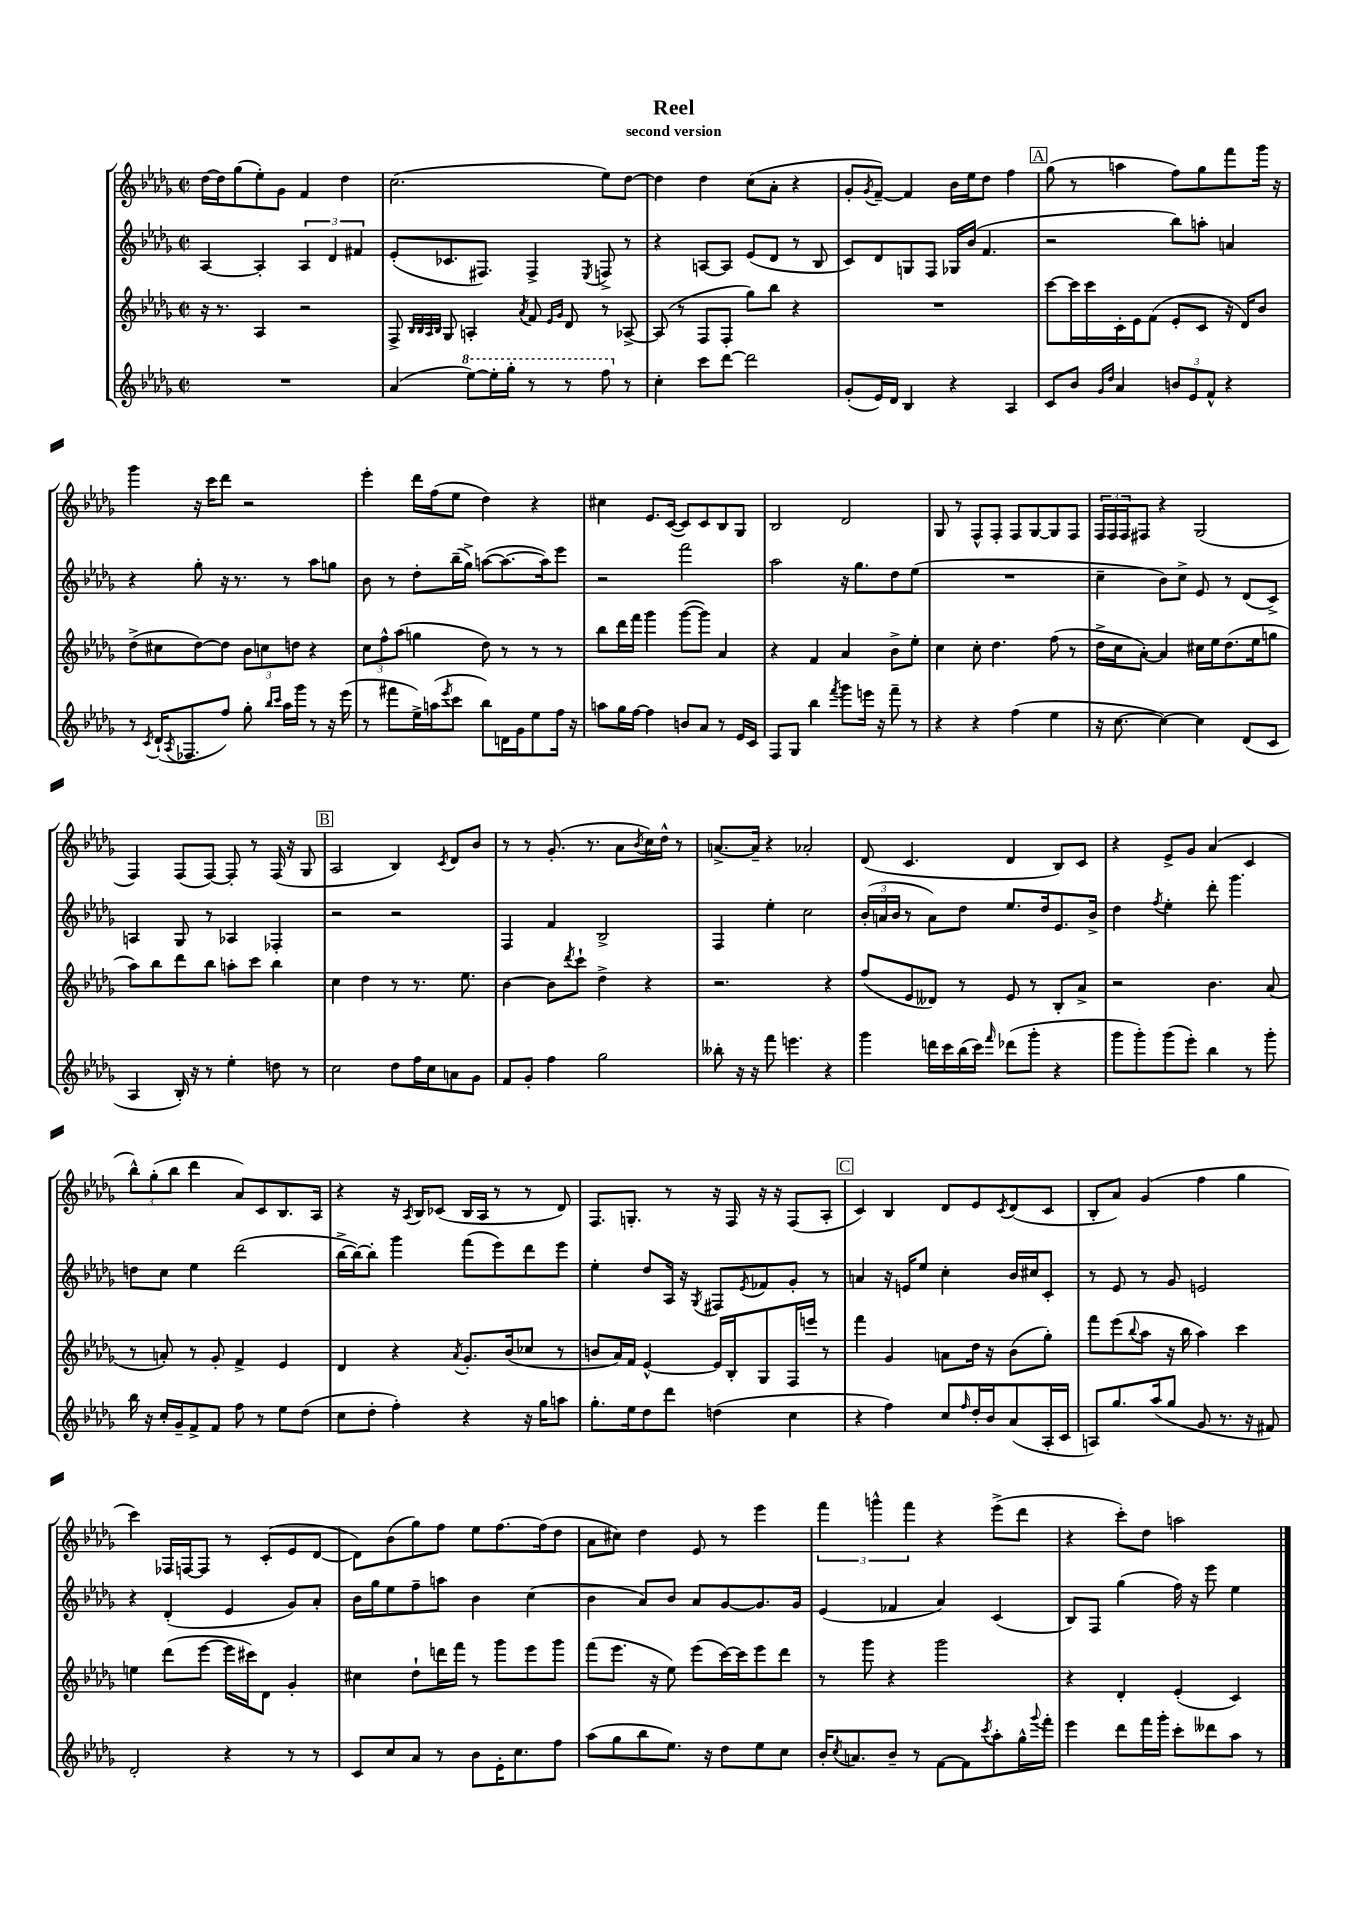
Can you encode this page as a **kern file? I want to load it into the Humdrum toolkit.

**kern	**kern	**kern	**kern
*part4	*part3	*part2	*part1
*staff4	*staff3	*staff2	*staff1
*clefG2	*clefG2	*clefG2	*clefG2
*k[b-e-a-d-g-]	*k[b-e-a-d-g-]	*k[b-e-a-d-g-]	*k[b-e-a-d-g-]
*M2/2	*M2/2	*M2/2	*M2/2
*met(c|)	*met(c|)	*met(c|)	*met(c|)
=1	=1	=1	=1
1r	16r	[4A-/	[16dd-\LL
.	8.r	.	16dd-\J]
.	.	.	(8gg-\
.	4A-/	4A-'/]	8ee-'\)
.	.	.	8g-\J
.	2r	6A-/	4f/
.	.	6d-/	.
.	.	.	4dd-\
.	.	6f#X/	.
=2	=2	=2	=2
(4a-/	8F^/	(8e-'/L	(2.cc\
.	32qqB-/LLL	.	.
.	32qqB-/	.	.
.	32qqA-/	.	.
.	32qqB-/JJJ	.	.
.	8G-/	8.c-X/	.
*8va	*	*	*
[8eee-\L)	4An'/	.	.
.	.	8.F#X/J)	.
16eee-'\L]	.	.	.
16ggg-'\JJ	.	.	.
.	8qa-/	.	.
8r	8f/	4F#^/	.
.	16qqe-/LL	.	.
.	16qqg-/JJ	.	.
8r	8d-/	.	.
.	.	8qE-/	.
8fff\	8r	8Fn^/	8ee-\L)
*X8va	*	*	*
8r	[8A-X^/	8r	[8dd-\J
=3	=3	=3	=3
4cc'\	(8A-/]	4r	4dd-\]
.	8r	.	.
8ccc\L	8F/L	[8An/L	4dd-\
[8ddd-\J	8F'/J	8A/J]	.
2ddd-\]	8gg-\L)	(8e-/L	(8cc\L
.	8bb-\J	8d-/J	8a-'\J
.	4r	8r	4r
.	.	8B-/	.
=4	=4	=4	=4
(8g-'/L	1r	8c/L)	8g-'/L
.	.	.	8qg-/
16e-/L)	.	8d-/	[8f~/J)
16d-/JJ	.	.	.
4B-/	.	8Gn/	4f/]
.	.	8F/J	.
4r	.	16G-X/LL	16b-\LL
.	.	(16b-/JJ	16ee-\J
.	.	4.f/	8dd-\J
4A-/	.	.	4ff\
!!LO:REH:place=s1:t=A
=5	=5	=5	=5
8c/L	[8ccc\L	2r	(8gg-\
8b-/J	16ccc\L]	.	8r
.	16ccc\	.	.
16qqg-/LL	.	.	.
16qqdd-/JJ	.	.	.
4a-/	16c'\	.	4aan\
.	16e-\J	.	.
.	(8f\J	.	.
12bn/L	8e-'/L	8bb-\L)	8ff\L)
12e-/	.	.	.
.	8c/J	8aan'\J	8gg-\
12f^^/J	.	.	.
4r	16r	4an/	8fff\
.	16d-/KL)	.	.
.	8b-/J	.	16ggg-\Jk
.	.	.	16r
!!LO:LB:g=z
=6	=6	=6	=6
8r	(8dd-^\L	4r	4ggg-\
8qc/	.	.	.
(16d-`/KL	8cc#X\	.	.
8qA-/	.	.	.
8.F-X/	.	.	.
.	[8dd-\)	8gg-'\	16r
.	.	.	16ccc\KL
8ff/J)	8dd-\J]	16r	8ddd-\J
.	.	8.r	.
8gg-'\	12b-\L	.	2r
.	12ccn\	.	.
16qqbb-/LL	.	.	.
16qqccc/JJ	.	.	.
16aa-\LL	.	8r	.
.	12ddn\J	.	.
16ggg-\JJ	.	.	.
8r	4r	8aa-\L	.
16r	.	8ggn\J	.
(16eee-\	.	.	.
=7	=7	=7	=7
8r	12cc\L	8b-\	4eee-'\
.	12ff^^\	.	.
8fff#X\L	.	8r	.
.	(12aa-\J	.	.
16ee-^\L)	4ggn\	8dd-'\L	16ddd-\LL
(16aan\J	.	.	(16ff\J
8qeee-/	.	.	.
8ccc\J	.	(16bb-~\L	8ee-\J
.	.	16gg-^\JJ)	.
8bb-\L)	8dd-\)	([8aan\L	4dd-\)
16dn\L	8r	8.aa\_	.
16g-\J	.	.	.
8ee-\	8r	.	4r
.	.	16aa\k])	.
16ff\Jk	8r	8eee-\J	.
16r	.	.	.
=8	=8	=8	=8
8aan\L	8bb-\L	2r	4cc#X\
16gg-\L	16ddd-\L	.	.
[16ff\JJ	16fff\JJ	.	.
4ff\]	4ggg-\	.	8.e-/L
.	.	.	([16c/Jk
8bn/L	([8ggg-\L	2fff\	8c/L])
8a-/J	8ggg-\J])	.	8c/
8r	4a-/	.	8B-/
16e-/LL	.	.	8G-/J
16c/JJ	.	.	.
=9	=9	=9	=9
8F/L	4r	2aa-\	2B-/
8G-/J	.	.	.
4bb-\	4f/	.	.
8qfff/	.	.	.
8ggg-\L	4a-/	16r	2d-/
.	.	8.gg-\L	.
16eeen\Jk	.	.	.
16r	.	.	.
8fff~\	8b-^\L	8dd-\	.
8r	8ee-'\J	(8ee-\J	.
=10	=10	=10	=10
4r	4cc\	1r	8G-/
.	.	.	8r
4r	8cc'\	.	8F^^/L
.	4.dd-\	.	8F'/J
(4ff\	.	.	8F/L
.	.	.	[8G-/
4ee-\	(8ff\	.	8G-/]
.	8r	.	8F/J
=11	=11	=11	=11
16r	16dd-^\LL	4cc~\	24F/LL
.	.	.	24F/
[8.cc\	16cc\J	.	.
.	.	.	24F/J
.	[8a-'\J)	.	8F#X/J
4cc\_)	4a-/]	8b-\L)	4r
.	.	8cc^\J	.
4cc\]	16cc#X\LL	8e-/	(2G-/
.	16ee-\J	.	.
.	(8.dd-\	8r	.
(8d-/L	.	(8d-/L	.
.	16ee-\k	.	.
8c/J	8ggn\J	8c^/J)	.
!!LO:LB:g=z
=12	=12	=12	=12
4A-/	8aa-\L)	4An/	4F/)
.	8bb-\	.	.
16B-'/)	8ddd-\	8G-/	(8F/L
16r	.	.	.
8r	8bb-\J	8r	[8F/J)
4ee-'\	8aan'\L	4A-X/	8F'/]
.	8ccc\J	.	8r
8ddn\	4bb-\	4F-X'/	(16F/
.	.	.	16r
8r	.	.	8G-/
!!LO:REH:place=s1:t=B
=13	=13	=13	=13
2cc\	4cc\	2r	2A-/
.	4dd-\	.	.
8dd-\L	8r	2r	4B-/)
16ff\L	8.r	.	.
16cc\J	.	.	.
.	.	.	8qc/
8an\	.	.	8d-/L
.	8.ee-\	.	.
8g-\J	.	.	8b-/J
=14	=14	=14	=14
8f/L	[4b-\	4F/	8r
8g-'/J	.	.	8r
4ff\	8b-\L]	4f/	(8.g-'/
.	8qddd-/	.	.
.	8ccc`\J	.	.
.	.	.	8.r
2gg-\	4dd-^\	2B-^/	.
.	.	.	8a-\L
.	.	.	8qb-/
.	4r	.	16cc\L)
.	.	.	16dd-^^\JJ
.	.	.	8r
=15	=15	=15	=15
8bb--X'\	2.r	4F/	[8.an^/L
16r	.	.	.
16r	.	.	16a~/Jk]
8fff\	.	4ee-'\	4r
4.eeen\	.	.	.
.	.	2cc\	2a-X'/
4r	4r	.	.
=16	=16	=16	=16
4ggg-\	(8ff/L	(24b-'/LL	(8d-/
.	.	24an/	.
.	.	24b-/JJ	.
.	8e-/	8r	4.c/
16dddn\LL	8d--X/J)	8a\L)	.
16ccc\	.	.	.
(16bb-\	8r	8dd-\J	.
16ccc\JJ)	.	.	.
16qqfff/	.	.	.
(8ddd-X\L	8e-/	8.ee-/L	4d-/
8ggg-'\J	8r	.	.
.	.	16dd-/k	.
4r	8B-'/L	8.e-/	8B-/L)
.	8a-^/J	.	8c/J
.	.	16b-^/Jk	.
=17	=17	=17	=17
8ggg-\L	2r	4dd-\	4r
8ggg-'\)	.	.	.
.	.	8qff/	.
(8ggg-\	.	4ee-'\	8e-^/L
8eee-'\J)	.	.	8g-/J
4bb-\	4.b-\	8ddd-'\	(4a-/
.	.	4.ggg-\	.
8r	.	.	4c/
8ggg-'\	(8a-/	.	.
!!LO:LB:g=z
=18	=18	=18	=18
16bb-\	8r	8ddn\L	12bb-^^\L)
16r	.	.	.
.	.	.	(12gg-'\
16cc'/LL	8an'/)	8cc\J	.
.	.	.	12bb-\J
16g-~/J	.	.	.
8f^/	8r	4ee-\	4ddd-\
8f/J	8g-'/	.	.
8ff\	4f^/	(2ddd-\	8a-/L)
8r	.	.	8c/
8ee-\L	4e-/	.	8.B-/
(8dd-\J	.	.	.
.	.	.	16A-/Jk
=19	=19	=19	=19
8cc\L	4d-/	[16bb-^\LL	4r
.	.	16bb-\J_)	.
8dd-'\J	.	8bb-'\J]	.
4ff'\)	4r	4ggg-\	16r
.	.	.	8qA-/
.	.	.	16B-/KL
.	.	.	(8c-X/J
.	8qa-/	.	.
4r	8.g-'/L	(8fff\L	16B-/LL
.	.	.	16A-/JJ
.	.	8eee-\)	8r
.	(16b-/k	.	.
16r	8cc-X/J	8ddd-\	8r
16gg-\KL	.	.	.
8aan\J	8r	8eee-\J	8d-/)
=20	=20	=20	=20
8.gg-'\L	8bn/L	4ee-'\	8.F/L
.	16a-/L)	.	.
16ee-\k	16f/JJ	.	8.Gn'/J
8dd-\	[4e-^^/	8dd-/L	.
8ddd-\J	.	16A-/Jk	8r
.	.	16r	.
.	.	8qG-/	.
(4ddn\	16e-/LL]	8F#X/L	16r
.	16B-'/J	.	16F/
.	.	8qe-/	.
.	8G-/	8f-X/	16r
.	.	.	16r
4cc\	16F/L	8g-'/J	(8F/L
.	16eeen/JJ	.	.
.	8r	8r	8A-'/J
!!LO:REH:place=s1:t=C
=21	=21	=21	=21
4r	4fff\	4an/	4c/)
4ff\)	4g-/	16r	4B-/
.	.	16en/KL	.
.	.	8ee-/J	.
8cc/L	8an\L	4cc'\	8d-/L
16qqff/	.	.	.
16dd-'/L	16dd-\Jk	.	8e-/
16b-/J	16r	.	.
.	.	.	8qc/
(8a-/	(8b-\L	16b-/LL	(8d-/
.	.	16cc#X/J	.
16A-'/L	8gg-'\J)	8c'/J	8c/J
16c/JJ	.	.	.
=22	=22	=22	=22
8An/L)	8fff\L	8r	8B-'/L
8.gg-/	(8eee-\	8e-/	8a-/J)
.	8qqbb-/	.	.
.	8aa-\J	8r	(4g-/
(16aa-/k	.	.	.
8gg-/J	16r	8g-/	.
.	16bb-\	.	.
8g-/	4aa-\)	2en/	4ff\
8.r	.	.	.
.	4ccc\	.	4gg-\
16r	.	.	.
8f#X/)	.	.	.
!!LO:LB:g=z
=23	=23	=23	=23
2d-'/	4een\	4r	4ccc\)
.	(8ddd-\L	(4d-'/	16F-X/LL
.	.	.	[16Fn/J
.	[8eee-\J	.	8F/J]
4r	16eee-\LL]	4e-/	8r
.	16ccc#X\J)	.	.
.	8d-\J	.	(8c'/L
8r	4g-'/	8g-/L)	8e-/
8r	.	8a-'/J	[8d-/J
=24	=24	=24	=24
8c/L	4cc#X\	16b-\LL	8d-\L])
.	.	16gg-\J	.
8cc/	.	8ee-\	(8b-\
8a-/J	8dd-`\L	8ff~\	8gg-\)
8r	16dddn\L	8aan\J	8ff\J
.	16fff\JJ	.	.
8b-\L	8r	4b-\	8ee-\L
16e-'\K	8ggg-\L	.	[8.ff\
8.cc\	.	.	.
.	8eee-\	(4cc\	.
.	.	.	(16ff\k]
8ff\J	8ggg-\J	.	8dd-\J
=25	=25	=25	=25
(8aa-\L	(8fff\L	4b-\	8a-\L
8gg-\	8.eee-\J	.	8cc#X\J)
8bb-\	.	8a-/L)	4dd-\
.	16r	.	.
8.ee-\J)	8ee-\)	8b-/J	.
.	(8eee-\L	8a-/L	8e-/
16r	.	.	.
8dd-\L	[16ccc\L)	[8g-/	8r
.	16ccc\J]	.	.
8ee-\	8eee-\	8.g-/]	4eee-\
8cc\J	8ddd-\J	.	.
.	.	16g-/Jk	.
=26	=26	=26	=26
16b-'/KL	8r	(4e-/	6fff\
8qcc/	.	.	.
8.an/	.	.	.
.	8ggg-\	.	.
.	.	.	6gggn^^\
8b-~/J	4r	4f-X/	.
.	.	.	6fff\
8r	.	.	.
[8f\L	2ggg-\	4a-/)	4r
8f\]	.	.	.
8qccc/	.	.	.
8aa-'\	.	(4c/	(8eee-^\L
16gg-^^\L	.	.	8ddd-\J
8qqggg-/	.	.	.
16fff'\JJ	.	.	.
=27	=27	=27	=27
4eee-\	4r	8B-/L)	4r
.	.	8F/J	.
8ddd-\L	4d-'/	(4gg-\	8ccc'\L)
16fff\L	.	.	8dd-\J
16ggg-'\JJ	.	.	.
8ccc'\L	(4e-'/	16ff\)	2aan\
.	.	16r	.
8ddd--X\	.	8eee-\	.
8aa-\J	4c/)	4ee-\	.
8r	.	.	.
==	==	==	==
*-	*-	*-	*-
